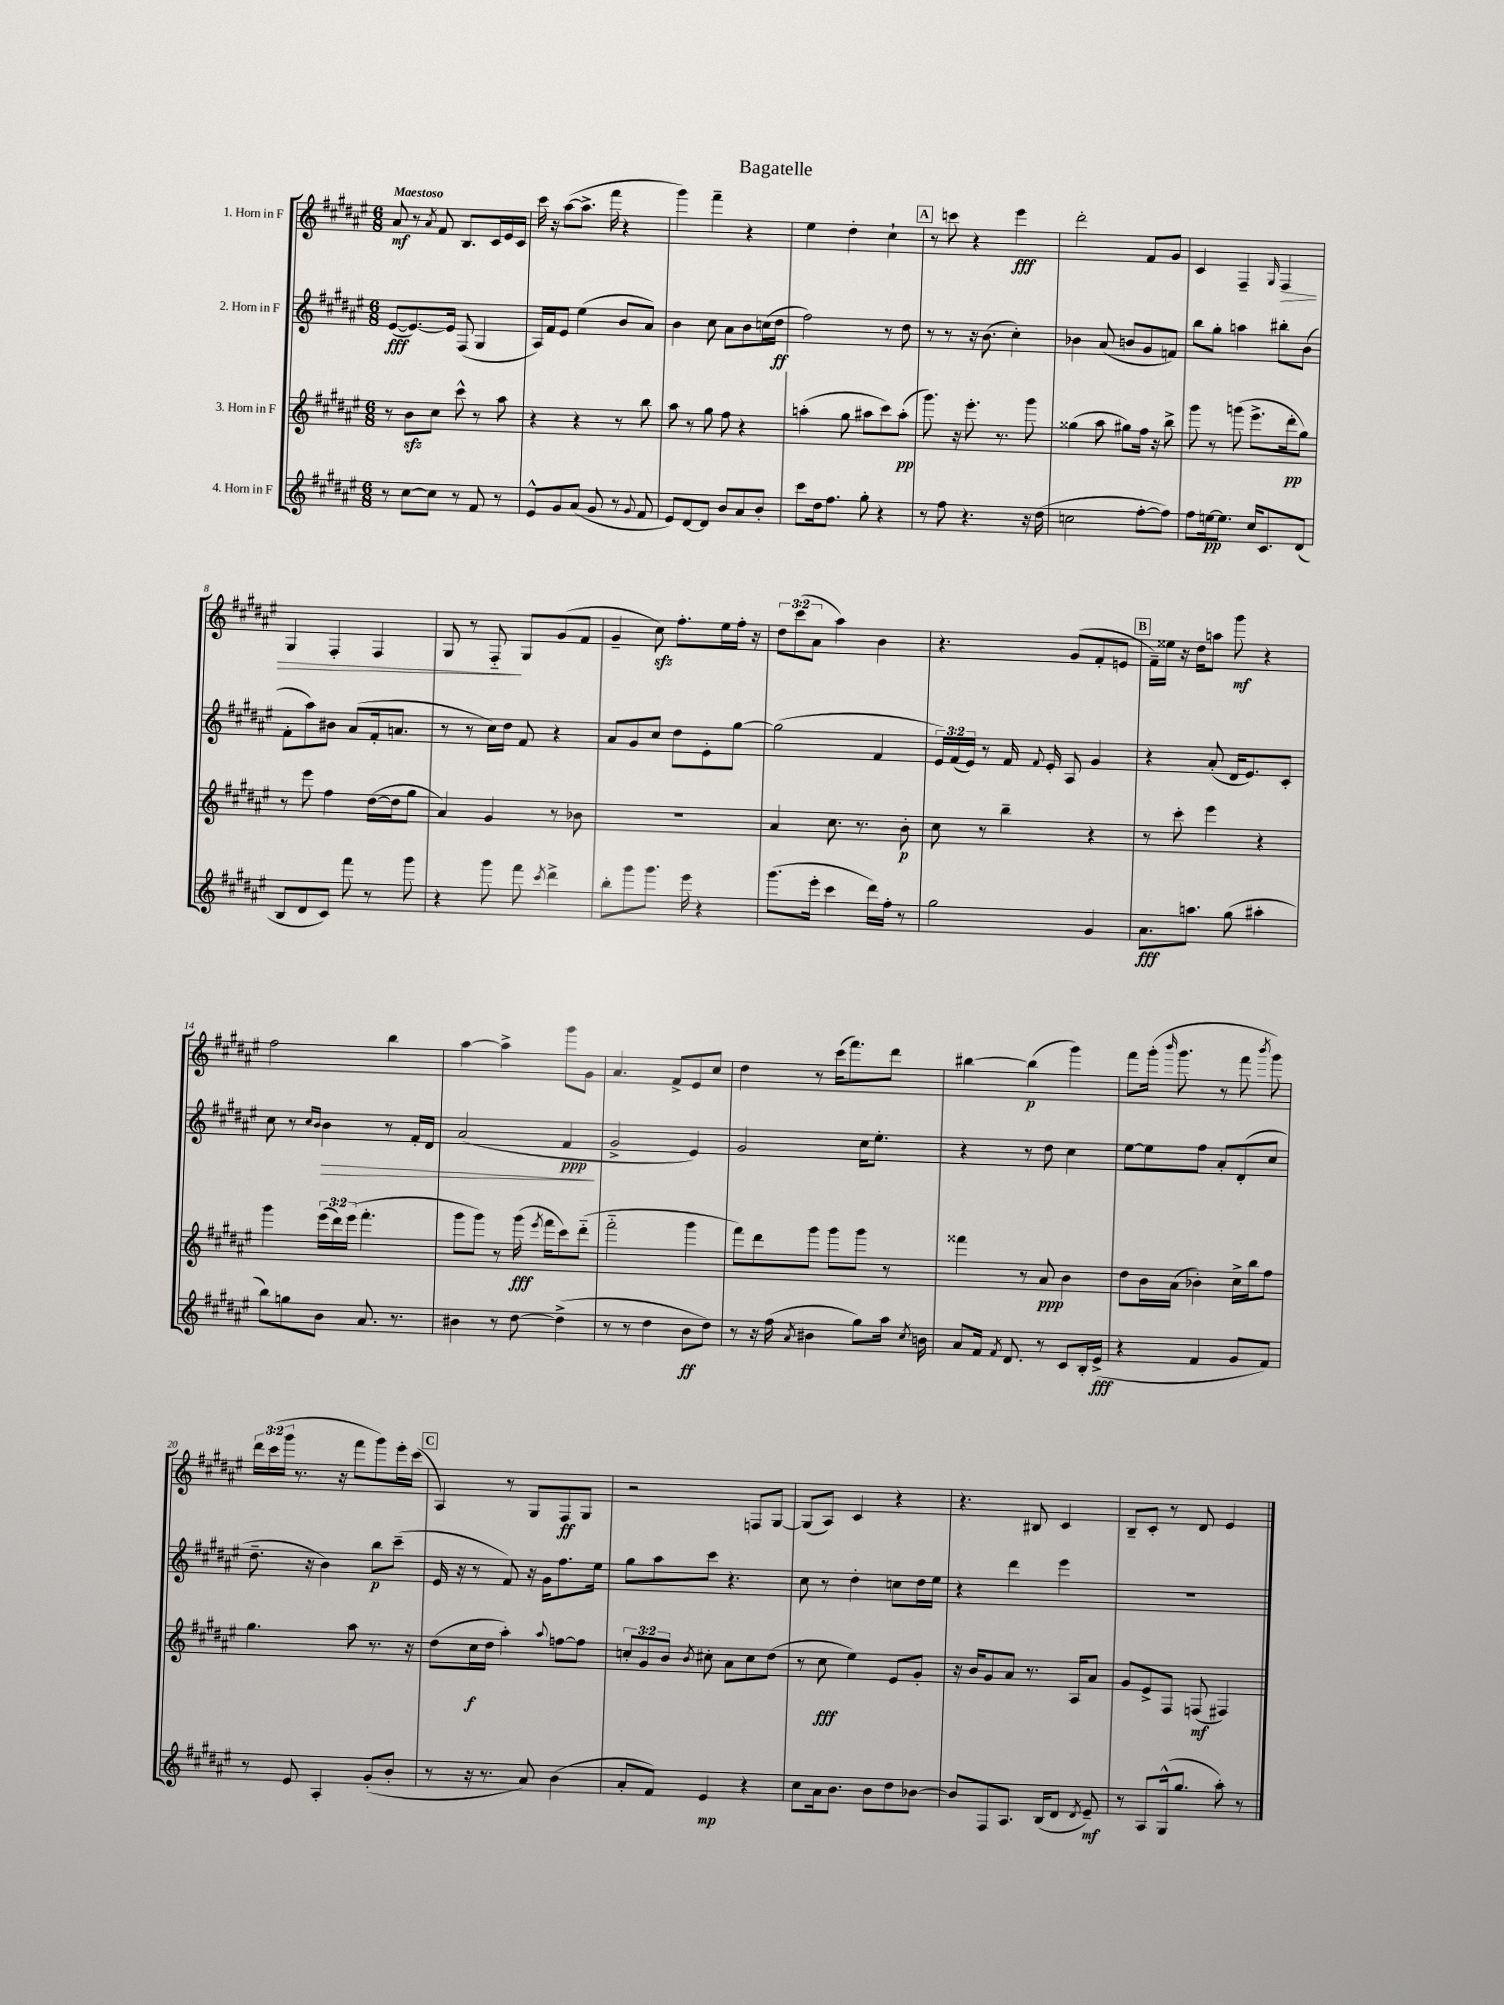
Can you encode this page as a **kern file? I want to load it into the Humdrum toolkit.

**kern	**dynam	**kern	**dynam	**kern	**dynam	**kern	**dynam
*part4	*part4	*part3	*part3	*part2	*part2	*part1	*part1
*staff4	*staff4	*staff3	*staff3	*staff2	*staff2	*staff1	*staff1
*I"4. Horn in F	*	*I"3. Horn in F	*	*I"2. Horn in F	*	*I"1. Horn in F	*
*clefG2	*	*clefG2	*	*clefG2	*	*clefG2	*
*k[f#c#g#d#a#e#]	*	*k[f#c#g#d#a#e#]	*	*k[f#c#g#d#a#e#]	*	*k[f#c#g#d#a#e#]	*
*M6/8	*	*M6/8	*	*M6/8	*	*M6/8	*
=1	=1	=1	=1	=1	=1	=1	=1
!	!	!	!	!	!	!LO:TX:a:B:t=Maestoso	!
8r	.	8r	.	([8e#/L	fff	8a#/	mf
[8cc#\L	.	8bzz\L	.	8.e#/_)	.	8r	.
.	.	.	.	.	.	8qa#/	.
8cc#\J]	.	8cc#\J	.	.	.	8f#/	.
.	.	.	.	16e#/Jk]	.	.	.
8r	.	8ccc#^^\	.	(8F#/	.	8.B/L	.
8f#/	.	8r	.	4G#/	.	.	.
.	.	.	.	.	.	16c#/L	.
8r	.	8aa#\	.	.	.	16e#/	.
.	.	.	.	.	.	16c#/JJ	.
=2	=2	=2	=2	=2	=2	=2	=2
8e#^^/L	.	4r	.	16A#/LL)	.	16ccc#\	.
.	.	.	.	16f#/J	.	16r	.
8g#/	.	.	.	8e#/J	.	([8aa#\L	.
(8a#/J	.	4r	.	(4ee#\	.	8.aa#^\J]	.
8g#/	.	.	.	.	.	.	.
.	.	.	.	.	.	16fff#\	.
8r	.	8r	.	8b/L	.	4r	.
8qqg#/	.	.	.	.	.	.	.
8f#/	.	8bb\	.	8a#/J)	.	.	.
=3	=3	=3	=3	=3	=3	=3	=3
8e#/L)	.	8aa#\	.	4b\	.	4ggg#\)	.
[8d#/	.	8r	.	.	.	.	.
8d#/J]	.	8gg#\	.	8cc#\	.	4fff#~\	.
8b/L	.	8ff#\	.	8a#\L	.	.	.
8a#/	.	4r	.	8b\	.	4r	.
8b'/J	.	.	.	(16ccn\L	.	.	.
.	.	.	.	16dd#\JJ	ff	.	.
=4	=4	=4	=4	=4	=4	=4	=4
8ccc#\L	.	(4aan'\	.	2ff#\)	.	4ee#\	.
16dd#\k	.	.	.	.	.	.	.
8.ff#\J	.	.	.	.	.	.	.
.	.	8gg#\	.	.	.	4dd#'\	.
8gg#'\	.	8aa#X\L	.	.	.	.	.
4r	.	8ccc#\)	.	8r	.	4cc#`\	.
.	.	(8aa#'\J	pp	8dd#\	.	.	.
!!LO:REH:place=s1:t=A
=5	=5	=5	=5	=5	=5	=5	=5
8r	.	8.ggg#\)	.	8r	.	8r	.
8ff#\	.	.	.	8r	.	8cccn\	.
.	.	16r	.	.	.	.	.
4.r	.	8.eee#'\	.	16r	.	4r	.
.	.	.	.	(8.b\	.	.	.
.	.	8.r	.	.	.	.	.
.	.	.	.	4cc#'\)	.	4eee#\	fff
16r	.	8ggg#\	.	.	.	.	.
(16dd#\	.	.	.	.	.	.	.
=6	=6	=6	=6	=6	=6	=6	=6
2ccn\	.	(4gg##X\	.	4b-X\	.	2ddd#'\	.
.	.	8aa#\	.	(8a#/	.	.	.
.	.	8gg#X\L)	.	8bn/L	.	.	.
[8ff#'\L	.	16ff#\Jk	.	8g#/	.	8f#/L	.
.	.	16r	.	.	.	.	.
8ff#\J])	.	8bb^\	.	8fn/J)	.	8g#/J	.
=7	=7	=7	=7	=7	=7	=7	=7
8ff#\L	.	8ggg#\	.	8bb\L	.	4c#/	.
[16een\k	pp	8r	.	8gg#'\J	.	.	.
8.ee\J]	.	.	.	.	.	.	.
.	.	(8gggn\	.	4aan\	.	4F#~/	.
16cc#/KL	.	8.eee#^\L	.	.	.	.	.
8.c#/	.	.	.	.	.	.	.
.	.	.	.	.	.	16qqG#/	.
!	!	!	!	!	!	!	!LO:HP:b
.	.	.	.	8bb#X'\L	.	4F#/	>
.	.	16ddd#'\k	pp	.	.	.	.
(8d#/J	.	8gg#\J)	.	(8b\J	.	.	.
!!LO:LB:g=z
=8	=8	=8	=8	=8	=8	=8	=8
8B/L	.	8r	.	8f#'\L	.	4G#/	.
8d#/	.	8eee#\	.	8aa#\)	.	.	.
8c#/J)	.	4ff#\	.	8b#X\J	.	4F#'/	.
8fff#\	.	.	.	(8a#/L	.	.	.
8r	.	([16dd#\LL	.	16f#'/k	.	4F#/	.
.	.	16dd#\J]	.	8.an/J	.	.	.
8ggg#\	.	8gg#\J	.	.	.	.	.
=9	=9	=9	=9	=9	=9	=9	=9
4r	.	4a#/)	.	8r	.	8G#/	.
.	.	.	.	8r	.	8r	.
8ggg#\	.	4g#/	.	16cc#\LL)	.	8F#/	.
.	.	.	.	16dd#\JJ	.	.	.
8fff#\	.	.	.	8f#/	.	8G#/L	]
8qccc#/	.	.	.	.	.	.	.
4ddd#^\	.	8r	.	4r	.	(8g#/	.
.	.	8b-X\	.	.	.	8f#/J	.
=10	=10	=10	=10	=10	=10	=10	=10
8bb'\L	.	2.r	.	8a#/L	.	4g#~/	.
8ggg#\	.	.	.	8g#/	.	.	.
8.ggg#\J	.	.	.	8cc#/J	.	8cc#zz\)	.
.	.	.	.	8dd#\L	.	8.ff#'\L	.
16eee#\	.	.	.	.	.	.	.
4r	.	.	.	8e#'\	.	.	.
.	.	.	.	.	.	16ee#\L	.
.	.	.	.	[8gg#\J	.	16ff#'\JJ	.
.	.	.	.	.	.	16r	.
=11	=11	=11	=11	=11	=11	=11	=11
(8.ggg#\L	.	4a#/	.	(2gg#\]	.	12dd#\L	.
.	.	.	.	.	.	(12ccc#\	.
.	.	.	.	.	.	12a#\J	.
16eee#'\Jk	.	.	.	.	.	.	.
4ccc#\	.	8.cc#\	.	.	.	4aa#\)	.
.	.	8.r	.	.	.	.	.
16ddd#\LL)	.	.	.	4f#/	.	4b\	.
16ff#'\JJ	.	.	.	.	.	.	.
8r	.	8b'\	p	.	.	.	.
=12	=12	=12	=12	=12	=12	=12	=12
2gg#\	.	8cc#\	.	24e#/LL)	.	4.r	.
.	.	.	.	(24f#/	.	.	.
.	.	.	.	24e#/JJ)	.	.	.
.	.	8r	.	8r	.	.	.
.	.	4bb~\	.	16f#/	.	.	.
.	.	.	.	8qqf#/	.	.	.
.	.	.	.	16e#'/	.	.	.
.	.	.	.	8A#/	.	(8g#/L	.
4g#/	.	4r	.	4g#/	.	8f#'/	.
.	.	.	.	.	.	8en/J	.
!!LO:REH:place=s1:t=B
=13	=13	=13	=13	=13	=13	=13	=13
8.a#\L	fff	8r	.	4r	.	16f#~\LL)	.
.	.	.	.	.	.	16ee##X\JJ	.
.	.	8ccc#'\	.	.	.	16r	.
8.aan\J	.	.	.	.	.	16dd#\KL	.
.	.	4eee#\	.	(8a#'/	.	8aan\J	.
(8gg#\	.	.	.	16d#/KL	.	8ggg#\	mf
.	.	.	.	8.e#/)	.	.	.
4aa#X'\	.	4r	.	.	.	4r	.
.	.	.	.	8c#'/J	.	.	.
!!LO:LB:g=z
=14	=14	=14	=14	=14	=14	=14	=14
8bb\L)	.	4ggg#\	.	8cc#\	.	2ff#\	.
8ggn\	.	.	.	8r	.	.	.
.	.	.	.	16qqcc#/LL	.	.	.
.	.	.	.	16qqb/JJ	.	.	.
!	!	!	!	!	!LO:HP:b	!	!
8b\J	.	(24eee#\LL	.	4b\	>	.	.
.	.	24ddd#\)	.	.	.	.	.
.	.	(24eee#\JJ	.	.	.	.	.
8.a#/	.	4.fff#'\	.	.	.	.	.
.	.	.	.	8r	.	4bb\	.
8.r	.	.	.	.	.	.	.
.	.	.	.	16f#'/LL	.	.	.
.	.	.	.	16d#/JJ	.	.	.
=15	=15	=15	=15	=15	=15	=15	=15
4b#X\	.	8ggg#\L	.	(2a#/	.	[4aa#\	.
.	.	8ggg#\J)	.	.	.	.	.
8r	.	8r	.	.	.	4aa#^\]	.
[8dd#\	.	(16ggg#\	fff	.	.	.	.
.	.	8qeee#/	.	.	.	.	.
.	.	16fff#\KL	.	.	.	.	.
(4dd#^\]	.	8ccc#\)	.	4f#/	ppp	8ggg#\L	.
.	.	(8ddd#\J	.	.	.	8g#\J	.
.	.	.	.	.	]	.	.
=16	=16	=16	=16	=16	=16	=16	=16
8r	.	2fff#\	.	2g#^/	.	4.a#/	.
8r	.	.	.	.	.	.	.
4dd#\	.	.	.	.	.	.	.
.	.	.	.	.	.	8f#^/L	.
8b\L	ff	4ggg#\	.	4e#/)	.	8e#/	.
8dd#\J)	.	.	.	.	.	8cc#/J	.
=17	=17	=17	=17	=17	=17	=17	=17
8r	.	8fff#\L)	.	2g#/	.	4dd#\	.
16r	.	8ddd#\	.	.	.	.	.
(16ff#\	.	.	.	.	.	.	.
8qa#/	.	.	.	.	.	.	.
4b#X\	.	8ggg#\J	.	.	.	8r	.
.	.	8ggg#\L	.	.	.	(16ccc#\KL	.
.	.	.	.	.	.	8.fff#\)	.
8gg#\L)	.	8ggg#\J	.	16cc#\KL	.	.	.
.	.	.	.	8.ee#'\J	.	.	.
16aa#\Jk	.	8r	.	.	.	8ddd#\J	.
8qcc#/	.	.	.	.	.	.	.
16bn\	.	.	.	.	.	.	.
=18	=18	=18	=18	=18	=18	=18	=18
8a#/L	.	4fff##X\	.	4r	.	[4bb#X\	.
16f#/Jk	.	.	.	.	.	.	.
8qf#/	.	.	.	.	.	.	.
8.d#/	.	.	.	.	.	.	.
.	.	8r	.	8r	.	(4bb#\]	p
8r	.	8a#/	ppp	8dd#\	.	.	.
8c#/L	.	4b\	.	4cc#\	.	4ggg#\)	.
16B'/L	.	.	.	.	.	.	.
(16e#^/JJ	fff	.	.	.	.	.	.
=19	=19	=19	=19	=19	=19	=19	=19
4r	.	8dd#\L	.	[8ee#\L	.	8fff#\L	.
.	.	16b\L	.	8ee#\]	.	(16ggg#'\Jk	.
.	.	.	.	.	.	16qqbbb/	.
.	.	(16a#\JJ	.	.	.	8.ggg#\	.
4f#/	.	4b-X'\)	.	8ff#\J	.	.	.
.	.	.	.	8a#'/L	.	8r	.
8g#/L	.	16cc#^\LL	.	(8d#'/	.	8fff#\	.
.	.	16bb\J	.	.	.	.	.
.	.	.	.	.	.	8qbbb/	.
8f#/J)	.	8ff#\J	.	8cc#/J	.	8ggg#\)	.
!!LO:LB:g=z
=20	=20	=20	=20	=20	=20	=20	=20
8r	.	4.gg#\	.	8.dd#~\	.	24ddd#\LL	.
.	.	.	.	.	.	(24ccc#\	.
.	.	.	.	.	.	24ggg#\JJ	.
8e#/	.	.	.	.	.	8.r	.
.	.	.	.	16r	.	.	.
4A#'/	.	.	.	4b\)	.	.	.
.	.	.	.	.	.	16r	.
.	.	8aa#\	.	.	.	8fff#\L	.
(8g#'/L	.	8.r	.	8bb\L	p	8ggg#\)	.
8b'/J	.	.	.	(8ccc#~\J	.	16eee#'\L	.
.	.	16r	.	.	.	(16ccc#\JJ	.
!!LO:REH:place=s1:t=C
=21	=21	=21	=21	=21	=21	=21	=21
8r	.	(8dd#\L	.	16e#/	.	4A#/)	.
.	.	.	.	16r	.	.	.
16r	.	16cc#\L	f	8r	.	.	.
8.r	.	16dd#\JJ	.	.	.	.	.
.	.	4aa#'\)	.	8f#/)	.	8r	.
8a#/)	.	.	.	16r	.	8G#/L	.
.	.	.	.	16g#\KL	.	.	.
.	.	8qqaa#/	.	.	.	.	.
(4b\	.	[8ffn\L	.	8.ff#\	.	8F#/	ff
.	.	8ff\J]	.	.	.	8G#/J	.
.	.	.	.	16ee#\Jk	.	.	.
=22	=22	=22	=22	=22	=22	=22	=22
8a#'/L	.	12ccn'/L	.	8gg#\L	.	2r	.
.	.	12g#/	.	.	.	.	.
8f#/J)	.	.	.	8aa#\	.	.	.
.	.	12b/J	.	.	.	.	.
.	.	8qb/	.	.	.	.	.
4e#/	mp	8cc#X'\	.	8ccc#\J	.	.	.
.	.	8a#\L	.	4.r	.	.	.
4r	.	8cc#\	.	.	.	8Fn/L	.
.	.	(8dd#\J	.	.	.	[8G#/J	.
=23	=23	=23	=23	=23	=23	=23	=23
8cc#\L	.	8r	.	8cc#\	.	(8G#/L]	.
16a#\k	.	8cc#\	fff	8r	.	8A#/J)	.
8.b\J	.	.	.	.	.	.	.
.	.	4ee#\)	.	4dd#'\	.	4c#/	.
8b\L	.	.	.	.	.	.	.
8dd#\	.	8e#/L	.	8ccn\L	.	4r	.
[8b-X\J	.	8g#'/J	.	16dd#\L	.	.	.
.	.	.	.	16ee#\JJ	.	.	.
=24	=24	=24	=24	=24	=24	=24	=24
8b-/L]	.	16r	.	4r	.	4.r	.
.	.	16b/KL	.	.	.	.	.
8F#/	.	8g#/	.	.	.	.	.
8.A#/J	.	8a#/J	.	4ddd#\	.	.	.
.	.	8.r	.	.	.	8B#X/	.
(16B/KL	.	.	.	.	.	.	.
8d#/J	.	.	.	4eee#\	.	4c#/	.
.	.	16A#/KL	.	.	.	.	.
8qd#/	.	.	.	.	.	.	.
8e#~/)	mf	8a#/J	.	.	.	.	.
=25	=25	=25	=25	=25	=25	=25	=25
8r	.	8g#/L	.	2.r	.	8B~/L	.
8A#/L	.	8e#^/	.	.	.	8c#'/J	.
(16G#^^/k	.	8F#/J	.	.	.	8r	.
8.gg#/J	.	.	.	.	.	.	.
.	.	(8Fn/	mf	.	.	8d#/	.
8aa#'\)	.	4F#X/)	.	.	.	4e#/	.
8r	.	.	.	.	.	.	.
==	==	==	==	==	==	==	==
*-	*-	*-	*-	*-	*-	*-	*-
